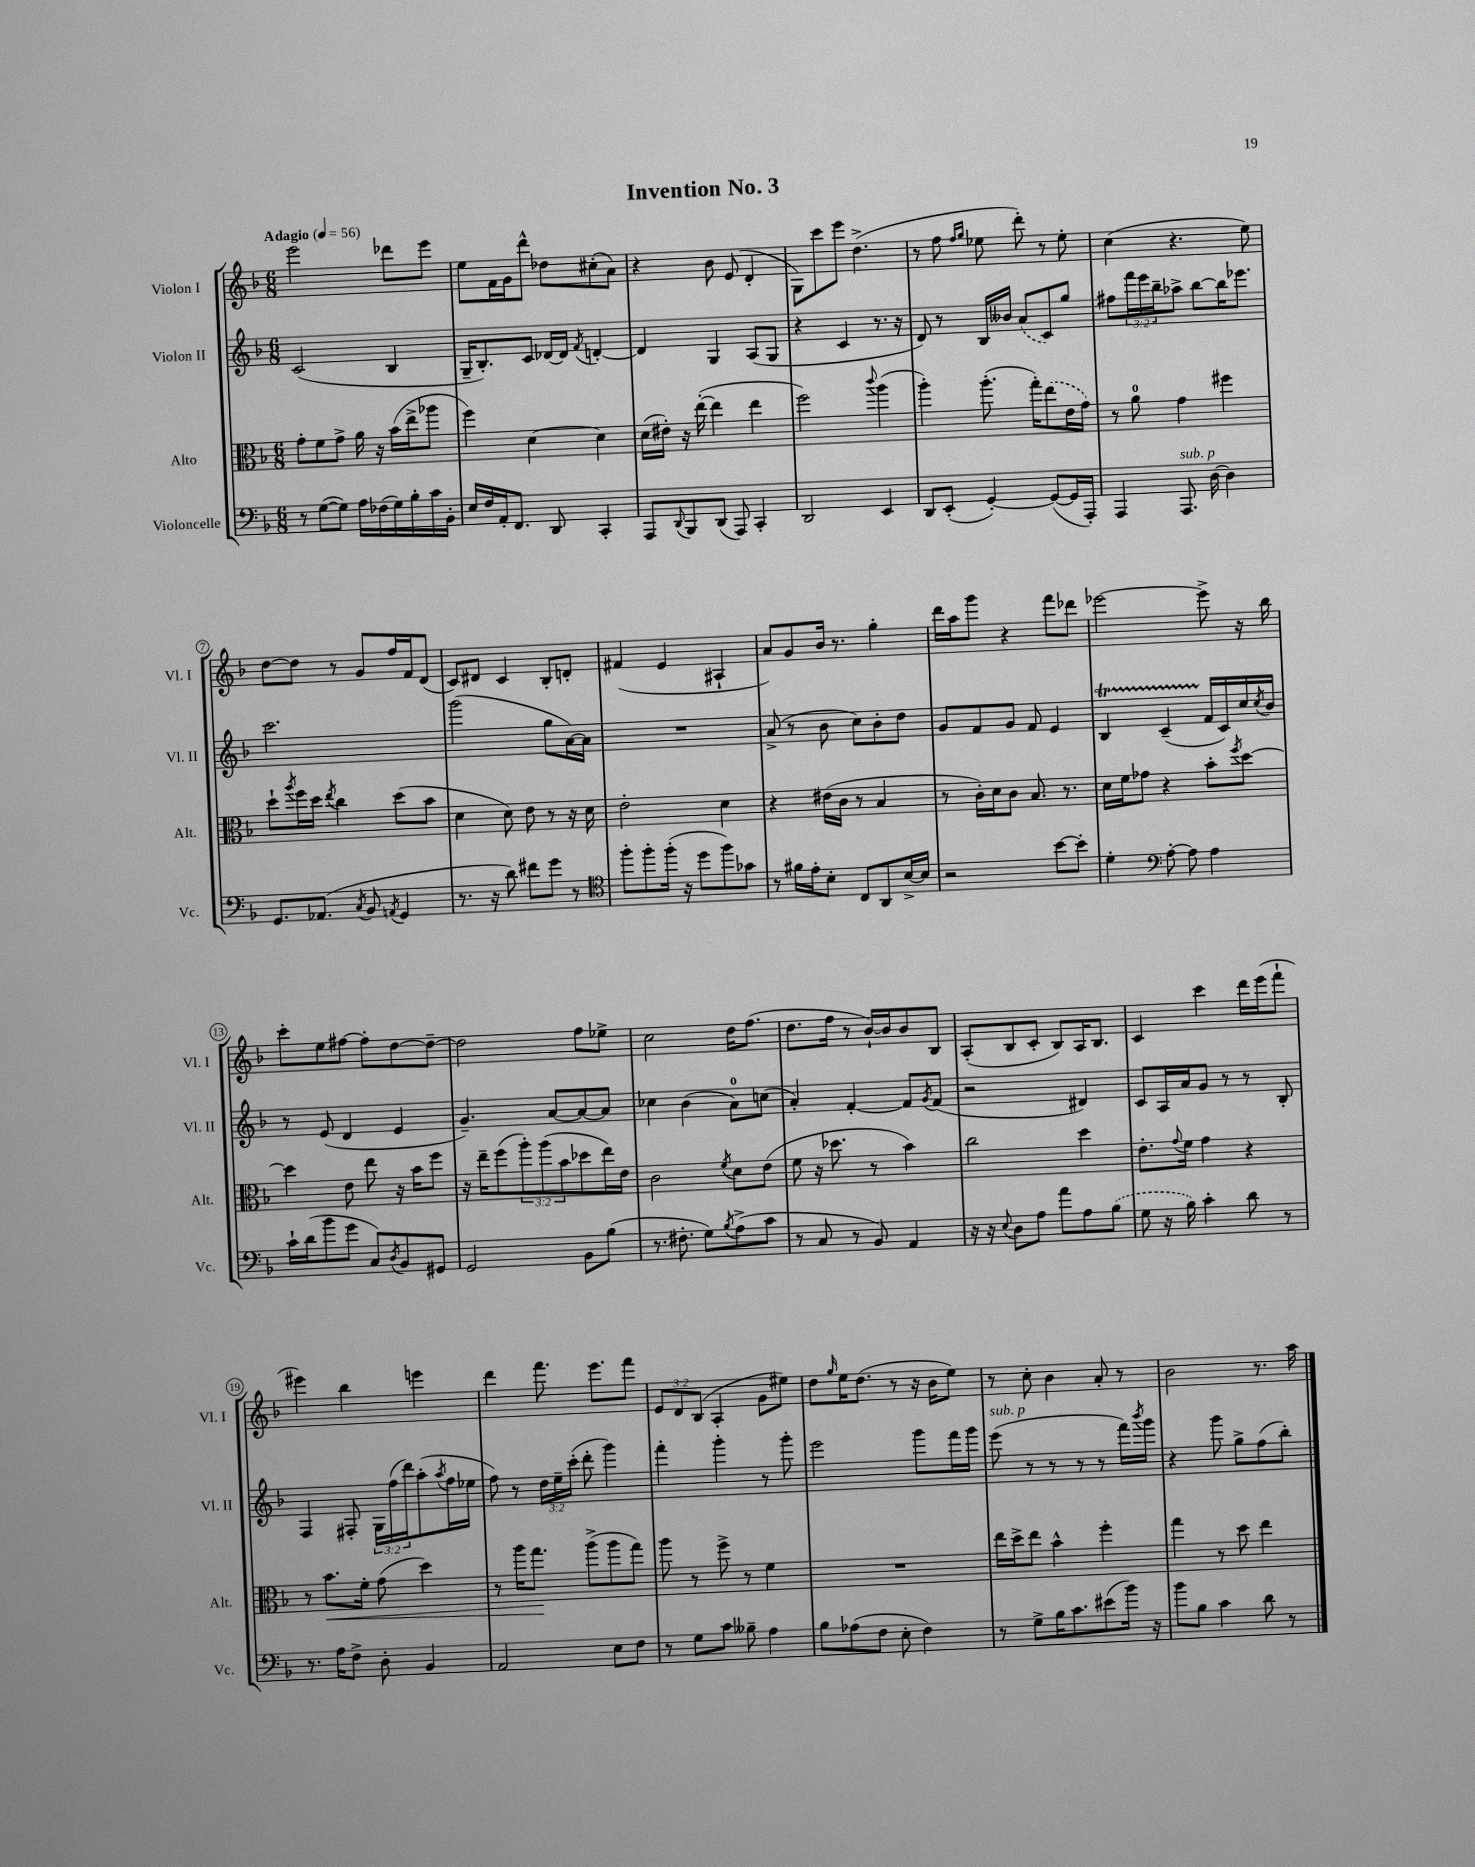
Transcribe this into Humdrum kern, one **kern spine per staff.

**kern	**kern	**kern	**kern
*staff4	*staff3	*staff2	*staff1
*clefF4	*clefC3	*clefG2	*clefG2
*k[b-]	*k[b-]	*k[b-]	*k[b-]
*M6/8	*M6/8	*M6/8	*M6/8
*MM56	*MM56	*MM56	*MM56
8r	8g'	(2c	2eee
([8G	8f	.	.
8G])	8g^	.	.
16A	16a	.	.
(16F-	16r	.	.
16G)	(16b-	4B-	8ddd-
16B-'	16ee^	.	.
16c	8aa-	.	8eee
16BB-'	.	.	.
=	=	=	=
16E	4ff)	16G~	8ee
16F	.	8.B-')	.
16AA'	.	.	16f
8.FF	.	.	16g
.	[4d	8c	8ddd^^
8DD	.	[16d-	8dd-
.	.	16d-]	.
.	.	8qf	.
4CC'	4d]	[4d'	(8cc#'
.	.	.	8a)
=	=	=	=
8AAA	(16d	4d]	4r
.	16e#')	.	.
8qqDD	.	.	.
8BBB-	16r	.	.
.	([16ee'	.	.
(8DD	4ee]	4G	8b-
8AAA)	.	.	(8e
4CC'	4ee	(8A	4d'
.	.	8G	.
=	=	=	=
2DD	2ff)	4r	8G)
.	.	.	8ccc
.	.	4c	8eee
.	.	.	(4.dd^
.	8qqccc	.	.
4EE	(4aa	8.r	.
.	.	16r	.
=	=	=	=
8DD	4aa')	8d)	8r
(8EE'	.	8r	8ff
.	.	.	16qqff
.	.	.	16qqgg
[4GG')	(8.aa'	16B-	8ee-
.	.	16b--	.
.	.	(8a	8ddd')
.	16gg')	.	.
(8GG_	(8ee	8c)	8r
16GG]	16e	8gg	8ee-'
16AAA')	16g)	.	.
=	=	=	=
4AAA	8r	8ff#	(4cc
.	8a	24fff	.
.	.	24eee	.
.	.	24bb-~	.
8.AAA	4g	8aa-^	4.r
.	.	[8bb-	.
[16D	.	.	.
4D]	4ff#	16bb-]	.
.	.	8.eee-	.
.	.	.	8ee)
=	=	=	=
8.GG	8dd`	2.ccc	[8dd
.	8qaa	.	.
.	16ff	.	8dd]
(8.AA-	16dd	.	.
.	8qee	.	.
.	4cc	.	8r
8qC	.	.	.
8BB-	.	.	8g
8qAA	.	.	.
4GG	(8dd	.	16ff
.	.	.	16f
.	8b-	.	(8d
=	=	=	=
8.r	4d	(2ggg	8c)
.	.	.	8d#
16r	.	.	.
8d)	8d)	.	4c
8f#	8e	.	.
8g	8r	8gg	8B-'
8r	16r	[16a)	8d'
.	16d	16a]	.
=	=	=	=
*clefC4	*	*	*
8ff'	2e'	2.r	(4f#
8ff'	.	.	.
(16ff'	.	.	4e
16r	.	.	.
8dd	.	.	.
8ff)	4d	.	4A#`
8g-	.	.	.
=	=	=	=
8r	4r	(8a^	8a)
16f#	.	8r	8g
16e'	.	.	.
8B-'	(16e#	8b-	16b-
.	16c	.	8.r
8C	8r	8cc)	.
8AA	4B-	8b-'	4gg'
[16B-^	.	8dd	.
16B-]	.	.	.
=	=	=	=
2r	8r	8g	16ddd
.	.	.	16aa
.	16c')	8f	8ggg
.	16d	.	.
.	8c	8g	4r
.	8.B-	8f	.
[8b-	.	4e	8fff
.	8.r	.	.
8b-']	.	.	8ddd-
=	=	=	=
4d'	16d	4B-	[2eee-
.	16f	.	.
.	8g-	.	.
*clefF4	*	*	*
[8A'	4r	(4c~	.
8A]	.	.	.
4A	8b-'	16f	8eee-^]
.	.	16c)	.
.	8qff	.	.
.	[8dd	16cc	16r
.	.	8qcc	.
.	.	16b-	16bb-
=	=	=	=
16c`	4dd]	8r	8ccc'
(16d	.	.	.
8b-	.	(8e	8ee
8g	8e	4d	[8ff#
8C)	8ee	.	8ff#']
8qD	.	.	.
8BB-	16r	4e	[8dd
.	16b-	.	.
8GG#	8ff	.	8dd~_
=	=	=	=
2GG	16r	4.g~)	2dd]
.	16ee~	.	.
.	(8ff	.	.
.	12aa')	.	.
.	(12aa	.	.
.	.	[8a	.
.	12b-	.	.
8BB-	8dd-	8a_	8ff
(8B-	16ee)	8a]	8ee-^
.	16e	.	.
=	=	=	=
8.r	2c	4cc-	2cc
8.F#'	.	.	.
.	.	(4b-	.
8G)	.	.	.
8qB-	8qf	.	.
(8A^	8d	8a)	16dd
.	.	.	(8.ff
8c	(8e	(8cc	.
=	=	=	=
8r	8f	4a')	8.dd
8C	16r	.	.
.	8.dd-	.	16ff
8r	.	[4f'	8r
8BB-)	8r	.	[16b-`)
.	.	.	16b-]
4AA	4b-)	8f]	8b-
.	.	8qg	.
.	.	(8f	8B-
=	=	=	=
16r	2cc	2r	(8A'
16r	.	.	.
8qqE	.	.	.
8D	.	.	8B-
8A	.	.	8c'
8a	.	.	8B-)
8A	4dd	4d#)	16A
.	.	.	8.B-
(8B-	.	.	.
=	=	=	=
8G	8.e'	8c	4c
16r	.	16A	.
.	8qqg	.	.
16B-)	16f	16a	.
4c'	4g	8g	4ccc
.	.	8r	.
8d	4r	8r	16ddd
.	.	.	(16eee
8r	.	8B-'	8fff`
=	=	=	=
8.r	8r	4F	4eee#)
.	8.b-	.	.
16A	.	.	.
8F^	.	8F#'	4bb-
.	16f'	.	.
8D'	(8g	24G	.
.	.	(24ff	.
.	.	24ddd)	.
4BB-	4dd)	(8aa'	4eee
.	.	8qaa	.
.	.	16ff	.
.	.	16ee-	.
=	=	=	=
2AA	8r	8ff)	4ddd
.	16aa	8r	.
.	8.gg	.	.
.	.	24dd	8.fff
.	.	24ee~	.
.	.	(24ccc'	.
.	(8aa^	8ddd'	.
.	.	.	8.eee
8E	8aa	4ggg)	.
8F	8gg)	.	8fff
=	=	=	=
8r	8aa	4fff'	12e
.	.	.	12d
8G	8r	.	.
.	.	.	(12B-
8c	8ff^	4ggg'	4A'
8B--~	8r	.	.
4A	4f	8r	8g
.	.	8ggg'	8ee#)
=	=	=	=
8B-	2.r	2eee	8dd
.	.	.	16qqgg
(8A-	.	.	16ee
.	.	.	(8.dd
8F	.	.	.
8E'	.	.	8r
4F)	.	8ggg	16r
.	.	.	16b-
.	.	16fff	8ee)
.	.	16ggg	.
=	=	=	=
8r	16ee	(8eee	8r
.	16dd^	.	.
8G^	8ee	8r	8cc'
16B-	4b-^^	8r	4b-
8.c	.	.	.
.	.	8r	.
(8e#	4ff'	8r	8a'
16b-)	.	16fff)	8r
.	.	8qbbb-	.
16r	.	16ggg	.
=	=	=	=
8b-	4gg	4r	2b-
8B-	.	.	.
4c	8r	8ggg	.
.	8dd	8gg^	.
8d	4ee	(8ff	8.r
8r	.	8bb-')	.
.	.	.	16aa
==	==	==	==
*-	*-	*-	*-
